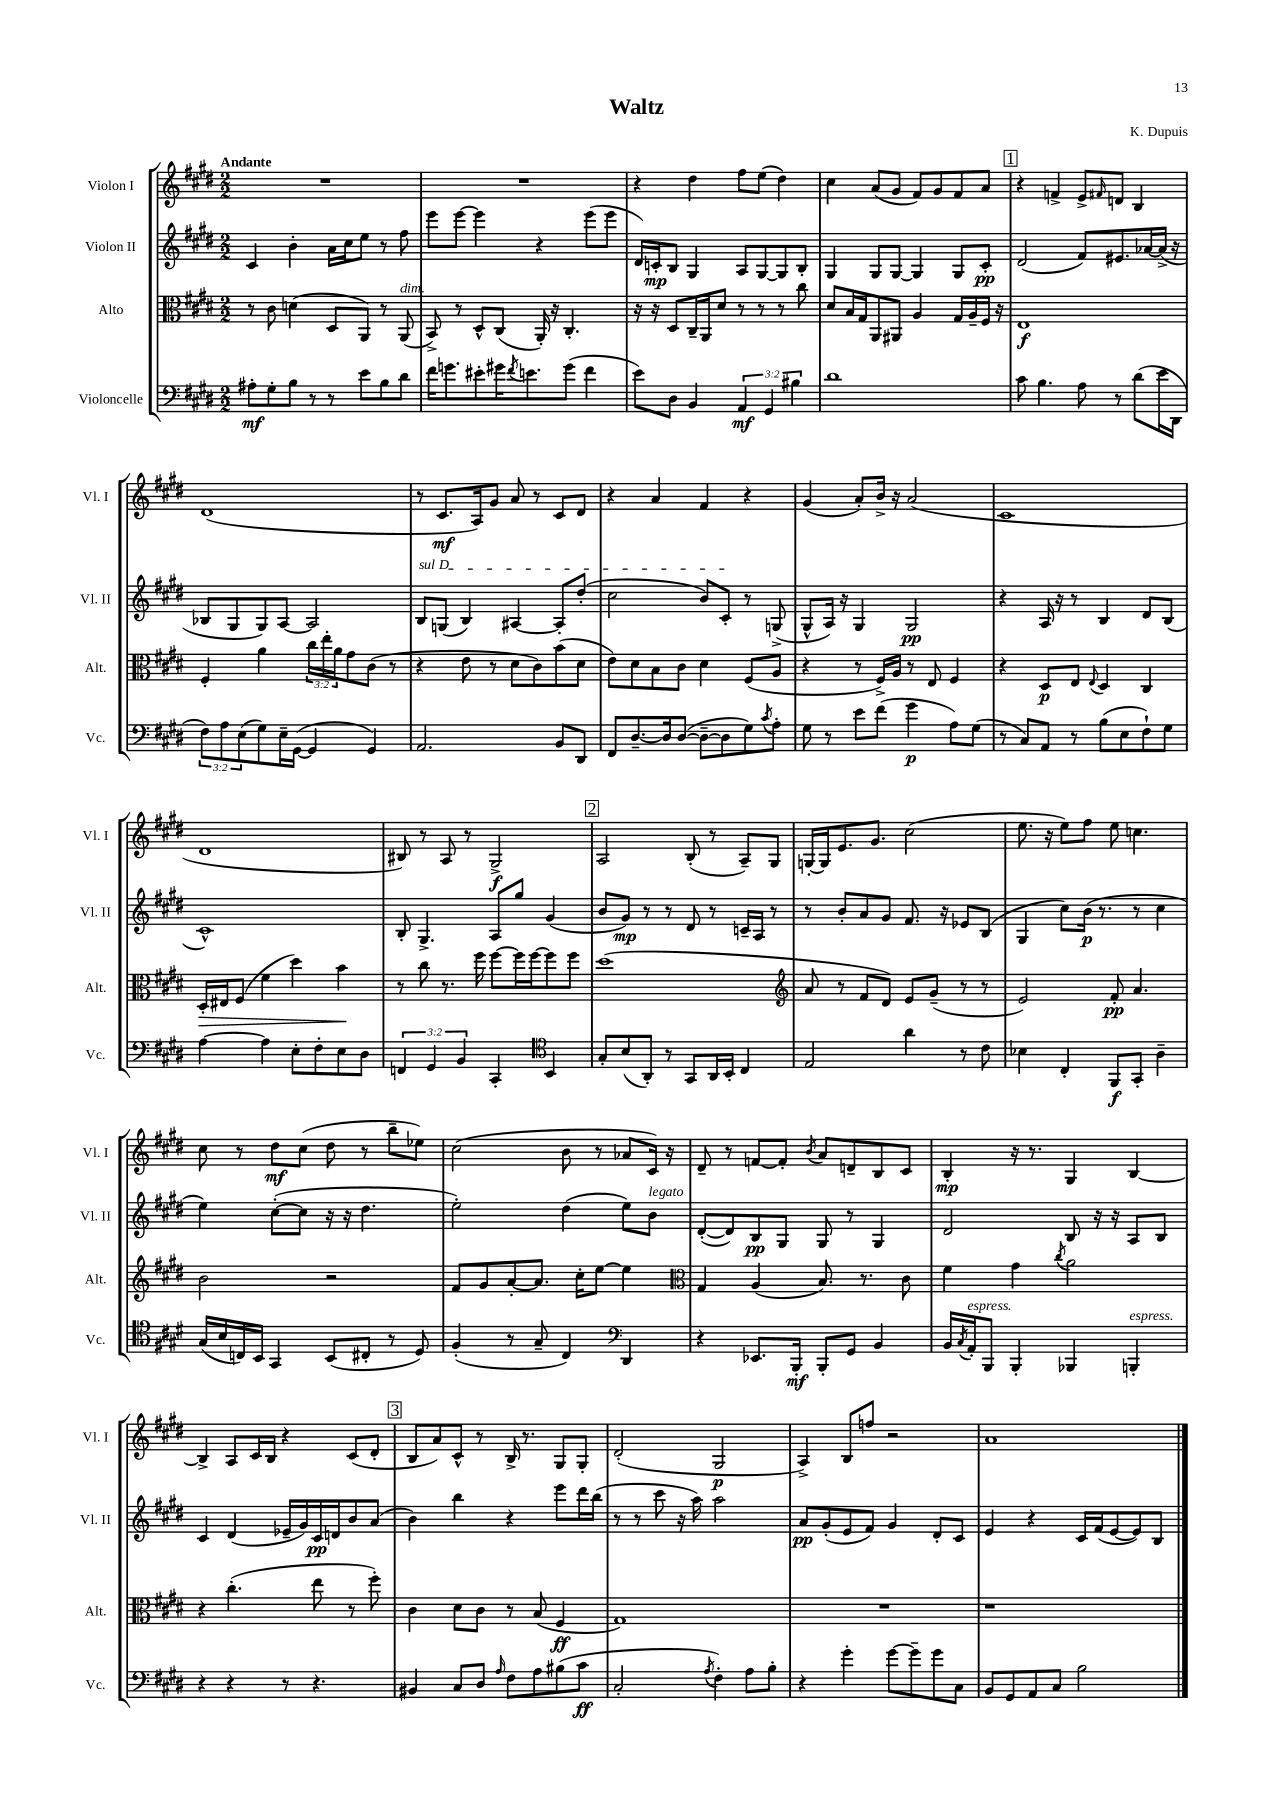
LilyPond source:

\header { title = "Waltz" composer = "K. Dupuis" }
<<
\new StaffGroup <<
\new Staff = "s0" \with { instrumentName = "Violon I" shortInstrumentName = "Vl. I" } {
    \clef treble \key e \major \numericTimeSignature \time 2/2 \tempo "Andante"
    R1 |
    R1 |
    r4 dis''4 fis''8 e''8( dis''4) |
    cis''4 a'8( gis'8 fis'8) gis'8 fis'8 a'8 |
    \mark \markup { \box "1" } r4 f'4-> e'8-> \grace { fis'16 } d'8 b4 |
    dis'1( |
    r8 cis'8.\mf a16) gis'8 a'8 r8 cis'8 dis'8 |
    r4 a'4 fis'4 r4 |
    gis'4( a'8-.) b'16-> r16 a'2( |
    cis'1 |
    dis'1 |
    bis8) r8 a8 r8 gis2->\f |
    \mark \markup { \box "2" } a2 b8-.( r8 a8--) gis8 |
    g16~-. g16 e'8. gis'8. cis''2( |
    e''8. r16 e''8) fis''8 e''8 c''4. |
    cis''8 r8 dis''8\mf cis''8( dis''8 r8 b''8-- ees''8) |
    cis''2( b'8 r8 aes'8 cis'16) r16 |
    dis'8-- r8 f'8~ f'8-. \acciaccatura { b'8 } a'8 d'8-- b8 cis'8 |
    b4-.\mp r16 r8. gis4 b4~ |
    b4-> a8 cis'16 b16 r4 cis'8( dis'8-. |
    \mark \markup { \box "3" } b8 a'8) cis'8-^ r8 b16-> r8. gis8 gis8-. |
    dis'2-.( gis2\p |
    a4->) b8 f''8 r2 |
    a'1 \bar "|." |
}
\new Staff = "s1" \with { instrumentName = "Violon II" shortInstrumentName = "Vl. II" } {
    \clef treble \key e \major \numericTimeSignature \time 2/2
    cis'4 b'4-. a'16 cis''16 e''8 r8 fis''8 |
    e'''8 e'''8~ e'''4 r4 e'''8( e'''8 |
    dis'16) c'16-.\mp b8 gis4 a8 gis8~ gis8 b8-. |
    gis4 gis8 gis8~ gis4 gis8 cis'8-.\pp |
    \mark \markup { \box "1" } dis'2( fis'8) eis'8. aes'16~ aes'16->( r16 |
    bes8 gis8 gis8) a8~ a2 |
    \once \override TextSpanner.bound-details.left.text = \markup { \italic "sul D" } b8\startTextSpan g8( b4) ais4~ ais8-. dis''8-.( |
    cis''2 b'8) cis'8-.\stopTextSpan r8 g8->( |
    gis8-^ a16) r16 gis4 gis2\pp |
    r4 a16 r16 r8 b4 dis'8 b8( |
    cis'1-^) |
    b8-. gis4.-> a8 gis''8 gis'4( |
    \mark \markup { \box "2" } b'8 gis'8\mp) r8 r8 dis'8 r8 c'16-- a16 r8 |
    r8 b'8-. a'8 gis'8 fis'8. r16 ees'8 b8( |
    gis4 cis''8) b'16\p( r8. r8 cis''4 |
    e''4) cis''8~-.( cis''8 r16 r16 dis''4. |
    e''2-.) dis''4( e''8) b'8^\markup { \italic "legato" } |
    dis'8~-.( dis'8) b8\pp gis8 gis8 r8 gis4 |
    dis'2 b8 r16 r16 a8 b8 |
    cis'4 dis'4( ees'16-- gis'16) cis'16\pp d'16 b'8 a'8( |
    \mark \markup { \box "3" } b'4) b''4 r4 e'''8 dis'''16 b''16( |
    r8 r8 cis'''8 r16 a''16) a''2 |
    a'8\pp gis'8-.( e'8 fis'8) gis'4 dis'8-. cis'8 |
    e'4 r4 cis'16 fis'16( e'8~ e'8) b8 \bar "|." |
}
\new Staff = "s2" \with { instrumentName = "Alto" shortInstrumentName = "Alt." } {
    \clef alto \key e \major \numericTimeSignature \time 2/2 \override Staff.TupletNumber.text = #tuplet-number::calc-fraction-text
    r8 cis'8 d'4( dis8 a,8) r8 a,8^\markup { \italic "dim." }( |
    b,8->) r8 dis8-^ cis8( a,16-.) r16 cis4.-. |
    r16 r16 dis8 cis16-- a,16 dis'8 r8 r8 r8 cis''8 |
    dis'8 b16 gis16 a,8 ais,8 a4 gis16 a16-- fis16 r16 |
    \mark \markup { \box "1" } e1\f |
    fis4-. a'4 \tuplet 3/2 { cis''16 e''16-. a'16 } gis'8 cis'8( r8 |
    r4 e'8 r8 dis'8 cis'8) b'8( dis'8 |
    e'8) dis'8 b8 cis'8 dis'4 fis8( a8 |
    r4 r8 fis16->) a16 r8 e8 fis4 |
    r4 dis8\p e8 \appoggiatura { e8 } dis4 cis4 |
    dis16-.\> eis16 fis8( fis'4 dis''4) b'4\! |
    r8 cis''8 r8. fis''16 fis''8~ fis''16 fis''16~ fis''8 fis''8 |
    \mark \markup { \box "2" } dis''1( |
    \clef treble a'8 r8 fis'8 dis'8) e'8 gis'8--( r8 r8 |
    e'2) fis'8-.\pp a'4. |
    b'2 r2 |
    fis'8 gis'8 a'8~-. a'8. cis''16-. e''8~ e''4 |
    \clef alto gis4 a4( b8.) r8. cis'8 |
    fis'4 gis'4 \acciaccatura { cis''8 } a'2 |
    r4 cis''4.-.( e''8 r8 fis''8-.) |
    \mark \markup { \box "3" } cis'4 dis'8 cis'8 r8 b8( fis4\ff |
    gis1) |
    R1 |
    r1 \bar "|." |
}
\new Staff = "s3" \with { instrumentName = "Violoncelle" shortInstrumentName = "Vc." } {
    \clef bass \key e \major \numericTimeSignature \time 2/2 \override Staff.TupletNumber.text = #tuplet-number::calc-fraction-text
    ais8-.\mf gis8-. b8 r8 r8 e'8 b8 dis'8 |
    fis'16 g'8. eis'8-. gis'16 \acciaccatura { fis'8 } e'8. gis'8( fis'4 |
    e'8) dis8 b,4 \tuplet 3/2 { a,4\mf gis,4 bis4 } |
    dis'1 |
    \mark \markup { \box "1" } cis'8 b4. a8 r8 dis'8( e'16 dis,16 |
    \tuplet 3/2 { fis8) a8 e8( } gis8) e16-- gis,16~( gis,4 gis,4) |
    a,2. b,8 dis,8 |
    fis,8 dis8.~-- dis16 dis8~( dis8~-- dis8 gis8) \acciaccatura { cis'8 } a8-. |
    gis8 r8 e'8 fis'8( gis'4\p a8) gis8( |
    r8 cis8) a,8 r8 b8( e8 fis8-!) gis8 |
    a4~ a4 e8-. fis8-. e8 dis8 |
    \tuplet 3/2 { f,4 gis,4 b,4 } cis,4-. \clef tenor b,4 |
    \mark \markup { \box "2" } gis8-. b8( a,8-.) r8 gis,8 a,16 b,16-. cis4 |
    e2 a'4 r8 cis'8 |
    bes4 cis4-. fis,8\f gis,8-. a4-- |
    gis16( b16 c16) b,16 gis,4 b,8( cis8-. r8 dis8) |
    fis4-.( r8 gis8-- cis4) \clef bass dis,4 |
    r4 ees,8. b,,16-.\mf b,,8-. gis,8 b,4 |
    b,16 \acciaccatura { cis8 } a,16-.^\markup { \italic "espress." } b,,8 b,,4-. bes,,4 b,,4-.^\markup { \italic "espress." } |
    r4 r4 r8 r4. |
    \mark \markup { \box "3" } bis,4 cis8 dis8 \grace { a16 } fis8 a8 bis8( cis'8\ff |
    cis2-. \acciaccatura { a8 } fis4-.) a8 b8-. |
    r4 gis'4-. gis'8~ gis'8-- gis'8 cis8 |
    b,8 gis,8 a,8 cis8 b2 \bar "|." |
}
>>
>>
\layout { \context { \Score \remove "Bar_number_engraver" } }
